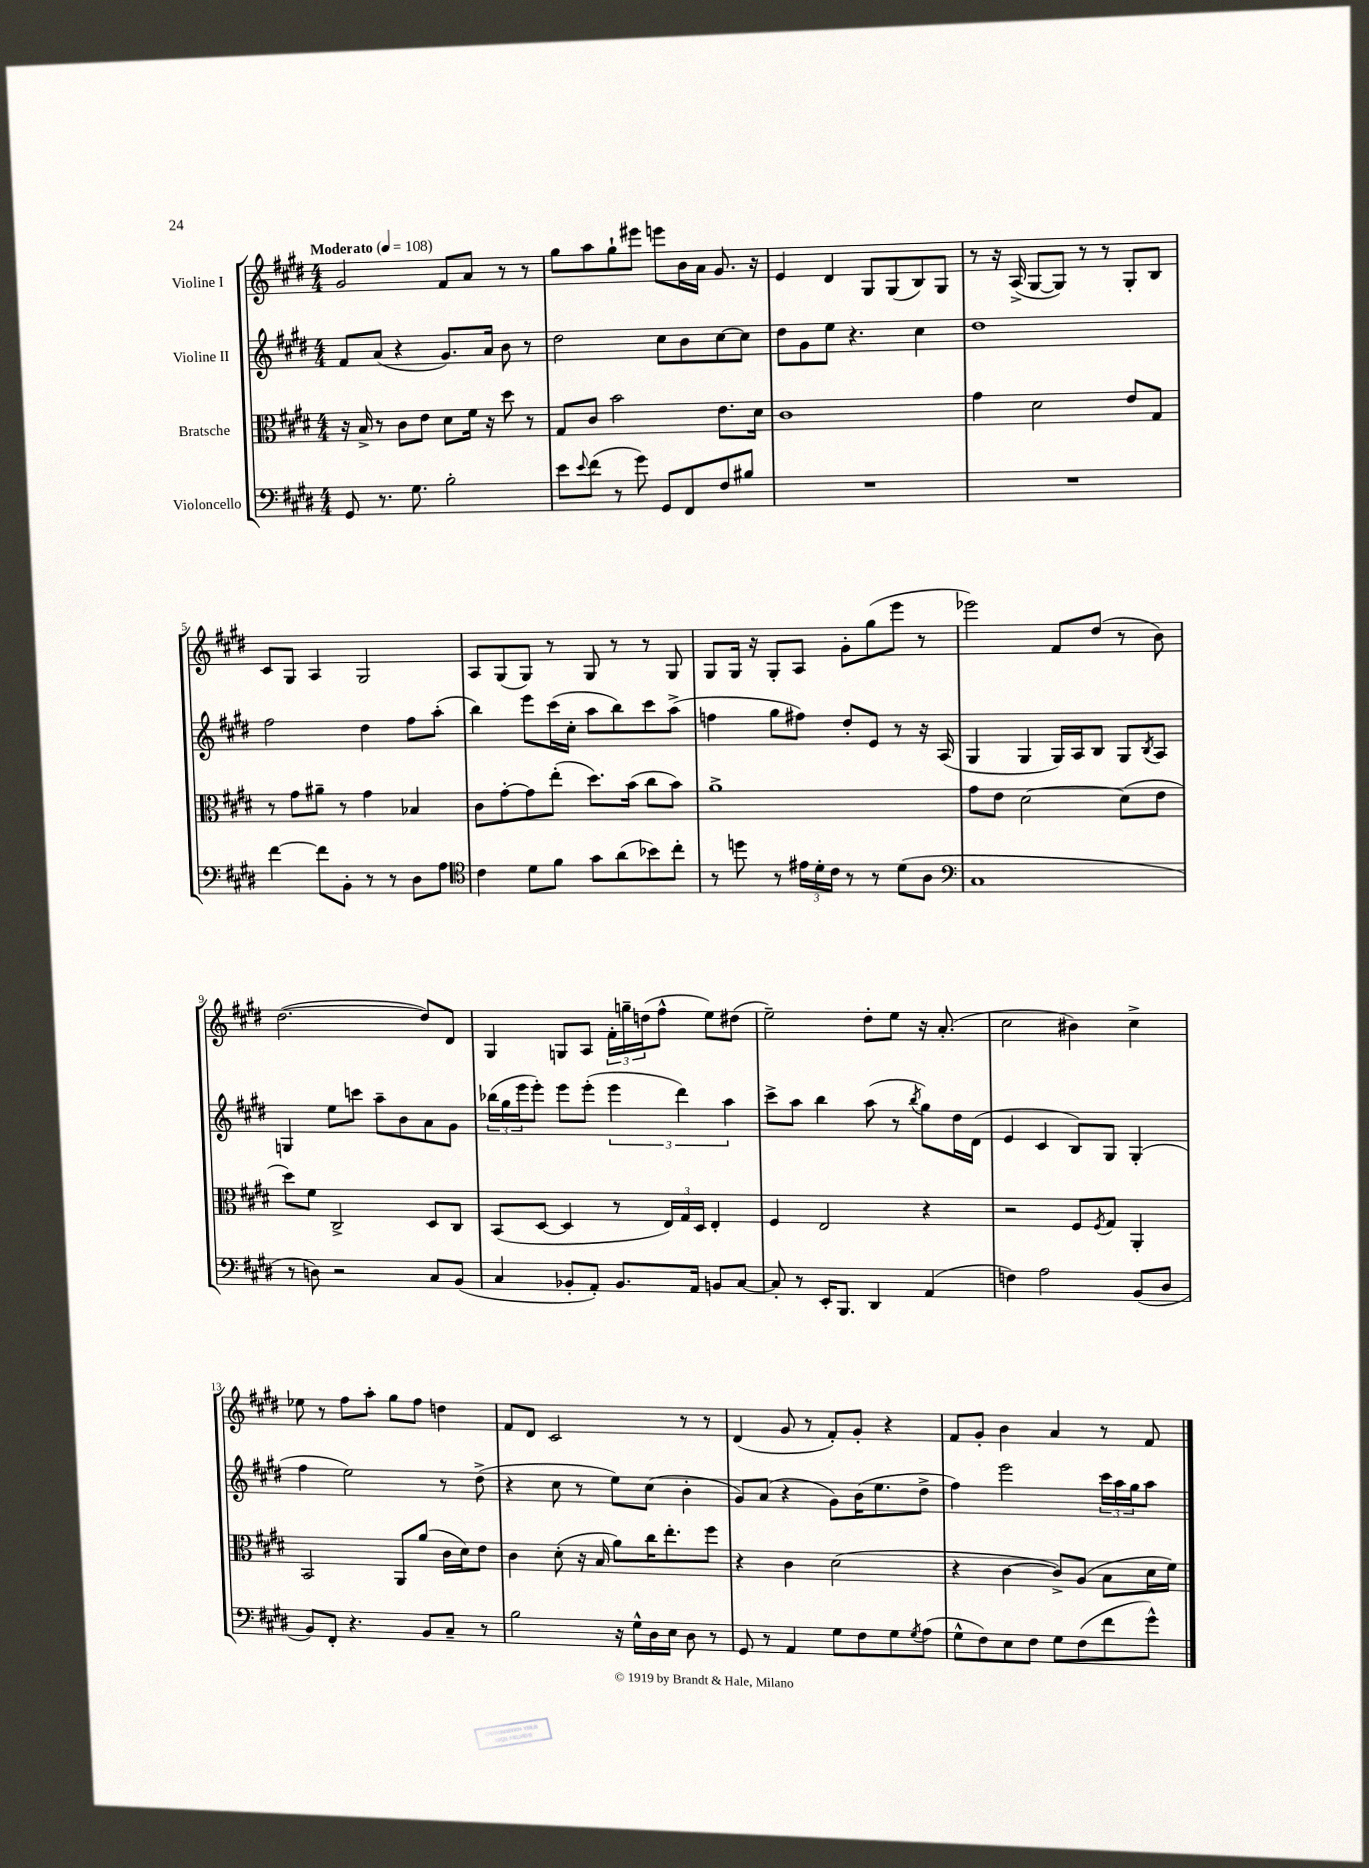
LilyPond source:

<<
\new StaffGroup <<
\new Staff = "s0" \with { instrumentName = "Violine I" } {
    \clef treble \key e \major \numericTimeSignature \time 4/4 \tempo "Moderato" 4 = 108
    gis'2 fis'8 a'8 r8 r8 |
    gis''8 a''8 gis''8-! eis'''8 e'''8 b'16 a'16 gis'8. r16 |
    e'4 dis'4 gis8 gis8( b8) gis8 |
    r8 r16 a16->( gis8~ gis8) r8 r8 gis8-. b8 |
    cis'8 gis8 a4 gis2 |
    a8 gis8( gis8) r8 gis8 r8 r8 gis8 |
    gis8 gis16 r16 gis8-. a8 gis'8-. gis''8( e'''8 r8 |
    ees'''2) fis'8 dis''8( r8 b'8) |
    dis''2.~( dis''8) dis'8 |
    gis4 g8 a8 \tuplet 3/2 { fis'16-. g''16-- d''16( } fis''8-^ e''8) dis''8( |
    e''2--) dis''8-. e''8 r16 a'8.-.( |
    cis''2 bis'4) cis''4-> |
    ees''8 r8 fis''8 a''8-. gis''8 fis''8 d''4 |
    fis'8 dis'8 cis'2 r8 r8 |
    dis'4( gis'8 r8 fis'8-.) gis'8-. r4 |
    fis'8 gis'8-. b'4 a'4 r8 fis'8 \bar "|." |
}
\new Staff = "s1" \with { instrumentName = "Violine II" } {
    \clef treble \key e \major \numericTimeSignature \time 4/4
    fis'8 a'8( r4 gis'8.) a'16 b'8 r8 |
    dis''2 cis''8 b'8 cis''8~ cis''8 |
    dis''8 gis'8 e''8 r4. cis''4 |
    dis''1 |
    fis''2 dis''4 fis''8 a''8-.( |
    b''4) e'''8 cis'''16( cis''16-. a''8 b''8) cis'''8 a''8->( |
    f''4 gis''8 fis''8) dis''8-. e'8 r8 r16 a16( |
    gis4 gis4 gis16) a16 b8 gis8 \acciaccatura { b8 } a8 |
    g4 e''8 c'''8 a''8-- b'8 a'8 gis'8 |
    \tuplet 3/2 { bes''16( gis''16 e'''16 } e'''8-.) e'''8 e'''8-.( \tuplet 3/2 { e'''4 dis'''4) a''4 } |
    cis'''8-> a''8 b''4 a''8( r8 \acciaccatura { b''8 } gis''8) dis''16 dis'16( |
    e'4 cis'4 b8) gis8 gis4-.( |
    fis''4 e''2) r8 dis''8->( |
    r4 cis''8 r8 e''8) cis''8( b'4-. |
    gis'8) a'8( r4 gis'8) b'16( e''8. dis''8-> |
    fis''4) e'''2 \tuplet 3/2 { cis'''16 a''16 gis''16 } a''8 \bar "|." |
}
\new Staff = "s2" \with { instrumentName = "Bratsche" } {
    \clef alto \key e \major \numericTimeSignature \time 4/4
    r16 b16-> r8 cis'8 e'8 dis'8 fis'16 r16 dis''8 r8 |
    gis8 cis'8 b'2 e'8. dis'16 |
    cis'1 |
    gis'4 dis'2 e'8 gis8 |
    r8 gis'8 ais'8-- r8 gis'4 bes4 |
    cis'8 gis'8~-. gis'8 e''8-.( dis''8.) b'16( cis''8 b'8) |
    a'1-> |
    gis'8 e'8 dis'2~ dis'8( e'8 |
    dis''8) fis'8 cis2-> dis8 cis8 |
    b,8( dis8~ dis4 r8 \tuplet 3/2 { e16) gis16 dis16 } e4-. |
    fis4 e2 r4 |
    r2 fis8 \acciaccatura { fis8 } gis8 a,4-. |
    b,2 a,8 a'8( cis'16 dis'16) e'8 |
    cis'4 dis'8-.( r16 b16 a'8) cis''16 e''8.-. fis''8 |
    r4 cis'4 dis'2( |
    r4 cis'4~ cis'8->) a8( b8 dis'16 fis'16) \bar "|." |
}
\new Staff = "s3" \with { instrumentName = "Violoncello" } {
    \clef bass \key e \major \numericTimeSignature \time 4/4
    gis,8 r8. gis8. b2-. |
    e'8 \appoggiatura { e'8 } fis'8( r8 gis'8) gis,8 fis,8 fis8 bis8 |
    R1 |
    R1 |
    fis'4~ fis'8 b,8-. r8 r8 dis8 a8 |
    \clef tenor cis'4 dis'8 fis'8 gis'8 a'8( bes'8) cis''8-. |
    r8 d''8 r8 \tuplet 3/2 { eis'16 dis'16-. cis'16 } r8 r8 dis'8( a8 |
    \clef bass cis1 |
    r8 d8) r2 cis8 b,8( |
    cis4 bes,8-. a,8-.) bes,8. a,16 b,8 cis8~ |
    cis8-. r8 e,16-. b,,8. dis,4 a,4( |
    f4) a2 b,8( dis8 |
    b,8) fis,8-. r4. b,8 cis8-- r8 |
    b2 r16 gis16-^ dis16 e16 dis8 r8 |
    gis,8 r8 a,4 gis8 fis8 gis8 \acciaccatura { gis8 } a8( |
    gis8-^ fis8) e8 fis8 gis8 fis8( fis'8 gis'8-^) \bar "|." |
}
>>
>>
